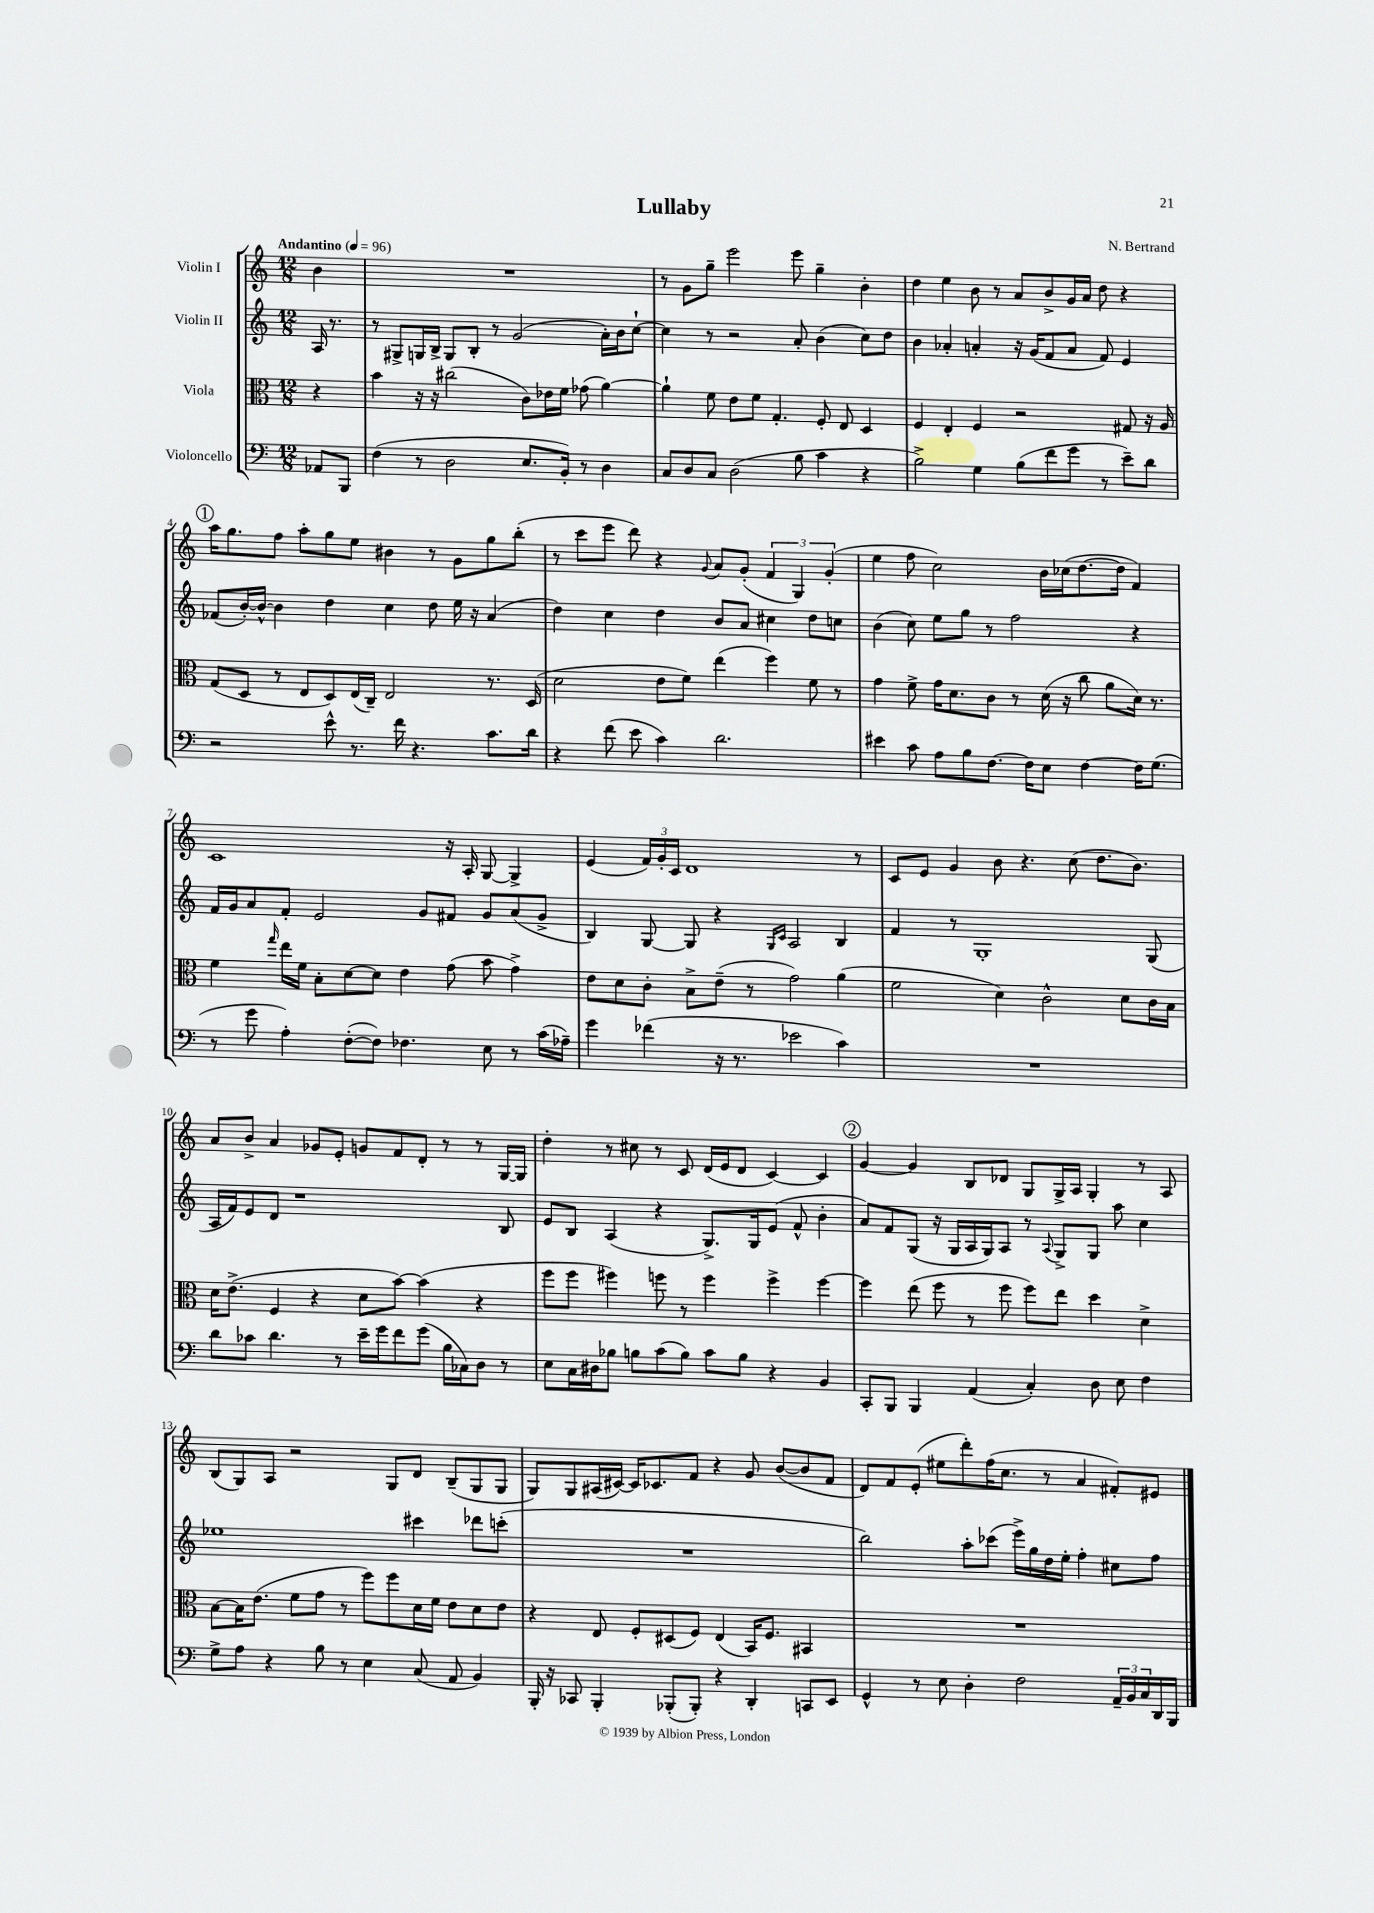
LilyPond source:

\header { title = "Lullaby" composer = "N. Bertrand" }
<<
\new StaffGroup <<
\new Staff = "s0" \with { instrumentName = "Violin I" } {
    \clef treble \key c \major \numericTimeSignature \time 12/8 \partial 4 \tempo "Andantino" 4 = 96
    b'4 |
    R1. |
    r8 g'8 g''8-- e'''2 e'''8 g''4-- b'4-. |
    d''4 e''4 b'8 r8 a'8 b'8-> g'16 a'16 d''8 r4 |
    \mark \markup { \circle "1" } a''16 g''8. f''8 a''8-. g''8 e''8 bis'4 r8 g'8 g''8 b''8-.( |
    r8 c'''8 e'''8 d'''8) r4 \appoggiatura { g'8 } a'8 g'8-.( \tuplet 3/2 { f'4 g4) g'4-.( } |
    e''4 f''8 c''2) b'16 ces''16( d''8.~ d''16 f'4) |
    c'1 r16 a16-. g8~ g4-> |
    e'4( \tuplet 3/2 { f'16) g'16-. c'16 } d'1 r8 |
    c'8 e'8 g'4 b'8 r4. c''8( d''8. b'8.) |
    a'8 b'8-> a'4 ges'8 e'8-. g'8 f'8 d'8-. r8 r8 g16~ g16 |
    d''4-. r8 cis''8 r8 c'8 d'16( e'16 d'8 c'4~) c'4 |
    \mark \markup { \circle "2" } g'4~ g'4 b8 des'8 g8 g16-> a16 g4-. r8 a8 |
    b8( g8) a8 r2 g8 d'8 b8--( g8 g8 |
    g8) g8 ais16( cis'16~) cis'16 ces'8. f'8 r4 g'8 b'8~( b'8 f'8 |
    d'8) f'8 e'8-.( eis''8 d'''8-.) f''16( c''8. r8 a'4 fis'8-.) eis'8 \bar "|." |
}
\new Staff = "s1" \with { instrumentName = "Violin II" } {
    \clef treble \key c \major \numericTimeSignature \time 12/8 \partial 4
    a16 r8. |
    r8 gis8-> g16 b16-> g8 b8-. r8 g'2( a'16-.) b'16 c''8~-! |
    c''4 r8 r2 a'8-. b'4( c''8) d''8 |
    b'4 aes'4-. a'4-. r16 g'16( f'8 a'8 f'8) e'4 |
    \mark \markup { \circle "1" } fes'8( b'16~-.) b'16~-^ b'4 d''4 c''4 d''8 e''16 r16 a'4( |
    d''4) c''4 d''4 b'8 a'8 cis''4 d''8 c''8 |
    b'4( c''8) e''8 g''8 r8 f''2 r4 |
    f'16 g'16 a'8 f'8-. e'2 g'8 fis'8 g'8 a'8( g'8-> |
    b4) g8~ g8 r4 \grace { g16 c'16 } a2 b4 |
    f'4 r8 g1-. g8( |
    a16 f'16) e'8 d'8 r1 b8 |
    e'8 b8 a4( r4 g8.->) g16 e'8( f'8-^ b'4-. |
    \mark \markup { \circle "2" } a'8) f'8 g8( r16 g16 a16 g16) a8 r8 \appoggiatura { a8 } g8-> g8 a''8 c''4 |
    ees''1 cis'''4 des'''8 c'''8-.( |
    R1. |
    b''2) a''8-. ces'''8( e'''16->) g''16 d''16 e''16-. f''4-. cis''8 f''8 \bar "|." |
}
\new Staff = "s2" \with { instrumentName = "Viola" } {
    \clef alto \key c \major \numericTimeSignature \time 12/8 \partial 4
    r4 |
    b'4 r16 r16 cis''2( c'8) ees'16 f'16 ges'8( a'4~) |
    a'4-! f'8 e'8 f'8 g4.-. f8-. e8 d4 |
    f4 e4-. f4 r2 gis8 r16 a16 |
    \mark \markup { \circle "1" } g8( d8 r8 e8 d8) e16( c16--) e2 r8. d16( |
    d'2 e'8 f'8) e''4( f''4) f'8 r8 |
    g'4 f'8-> g'16 d'8. c'8 r8 d'16( r16 c''8 a'8 d'16) r8. |
    f'4 \grace { g''16 } e''16 f'16 b8-. d'8~ d'8 e'4 g'8( b'8 g'4->) |
    e'8 d'8 c'8-. b8-> e'8--( r8 g'2) a'4( |
    f'2 d'4) c'2-^ d'8 c'16 b16 |
    d'16 e'8.->( f4 r4 d'8 b'8~) b'4( r4 |
    f''8 f''8 fis''4) f''8 r8 f''4 f''4-> f''4~ |
    \mark \markup { \circle "2" } f''4 e''8( f''8 r8 f''8 f''8) e''8 d''4 d'4-> |
    b8~ b16 e'8.( f'8 g'8 r8 f''8) f''8 d'16 f'16 e'8 d'8 e'8 |
    r4 e8 f8-. dis8( f8) e4( b,16) f8. bis,4 |
    R1. \bar "|." |
}
\new Staff = "s3" \with { instrumentName = "Violoncello" } {
    \clef bass \key c \major \numericTimeSignature \time 12/8 \partial 4
    aes,8 b,,8 |
    f4( r8 d2 e8. b,16-.) r8 d4 |
    c8 d8 c8 d2( b8 c'4 r4 |
    b2->) g4 b8( f'8 g'8 r8 e'8--) d'8 |
    \mark \markup { \circle "1" } r2 e'8-^ r8. f'16 r4. c'8. d'16 |
    r4 f'8( e'8 c'4) d'2. |
    eis'4 c'8 a8 b8 f8.~ f16 e8 f4~ f16 g8.( |
    r8 g'8 a4-.) f8~-.( f8) fes4. e8 r8 c'16( aes16--) |
    g'4 fes'4( r16 r8. ees'2 c'4) |
    R1. |
    d'8 ces'8 d'4. r8 e'16-- g'16 f'8 g'8( b16 ces16) d8 r8 |
    e8 c16 dis16 bes8 b8 c'8( b8) c'8 b8 r4 b,4 |
    \mark \markup { \circle "2" } c,8-. b,,8 b,,4 a,4( c4-.) d8 e8 f4 |
    g8-> a8 r4 b8 r8 e4 c8( a,8 b,4) |
    b,,16-. r16 ces,8 b,,4-. bes,,8-.( bes,,8-.) r4 d,4-. c,8 e,8 |
    g,4-^ r8 e8 d4-. f2 \tuplet 3/2 { a,16-- b,16 c16 } d,16 b,,16 \bar "|." |
}
>>
>>
